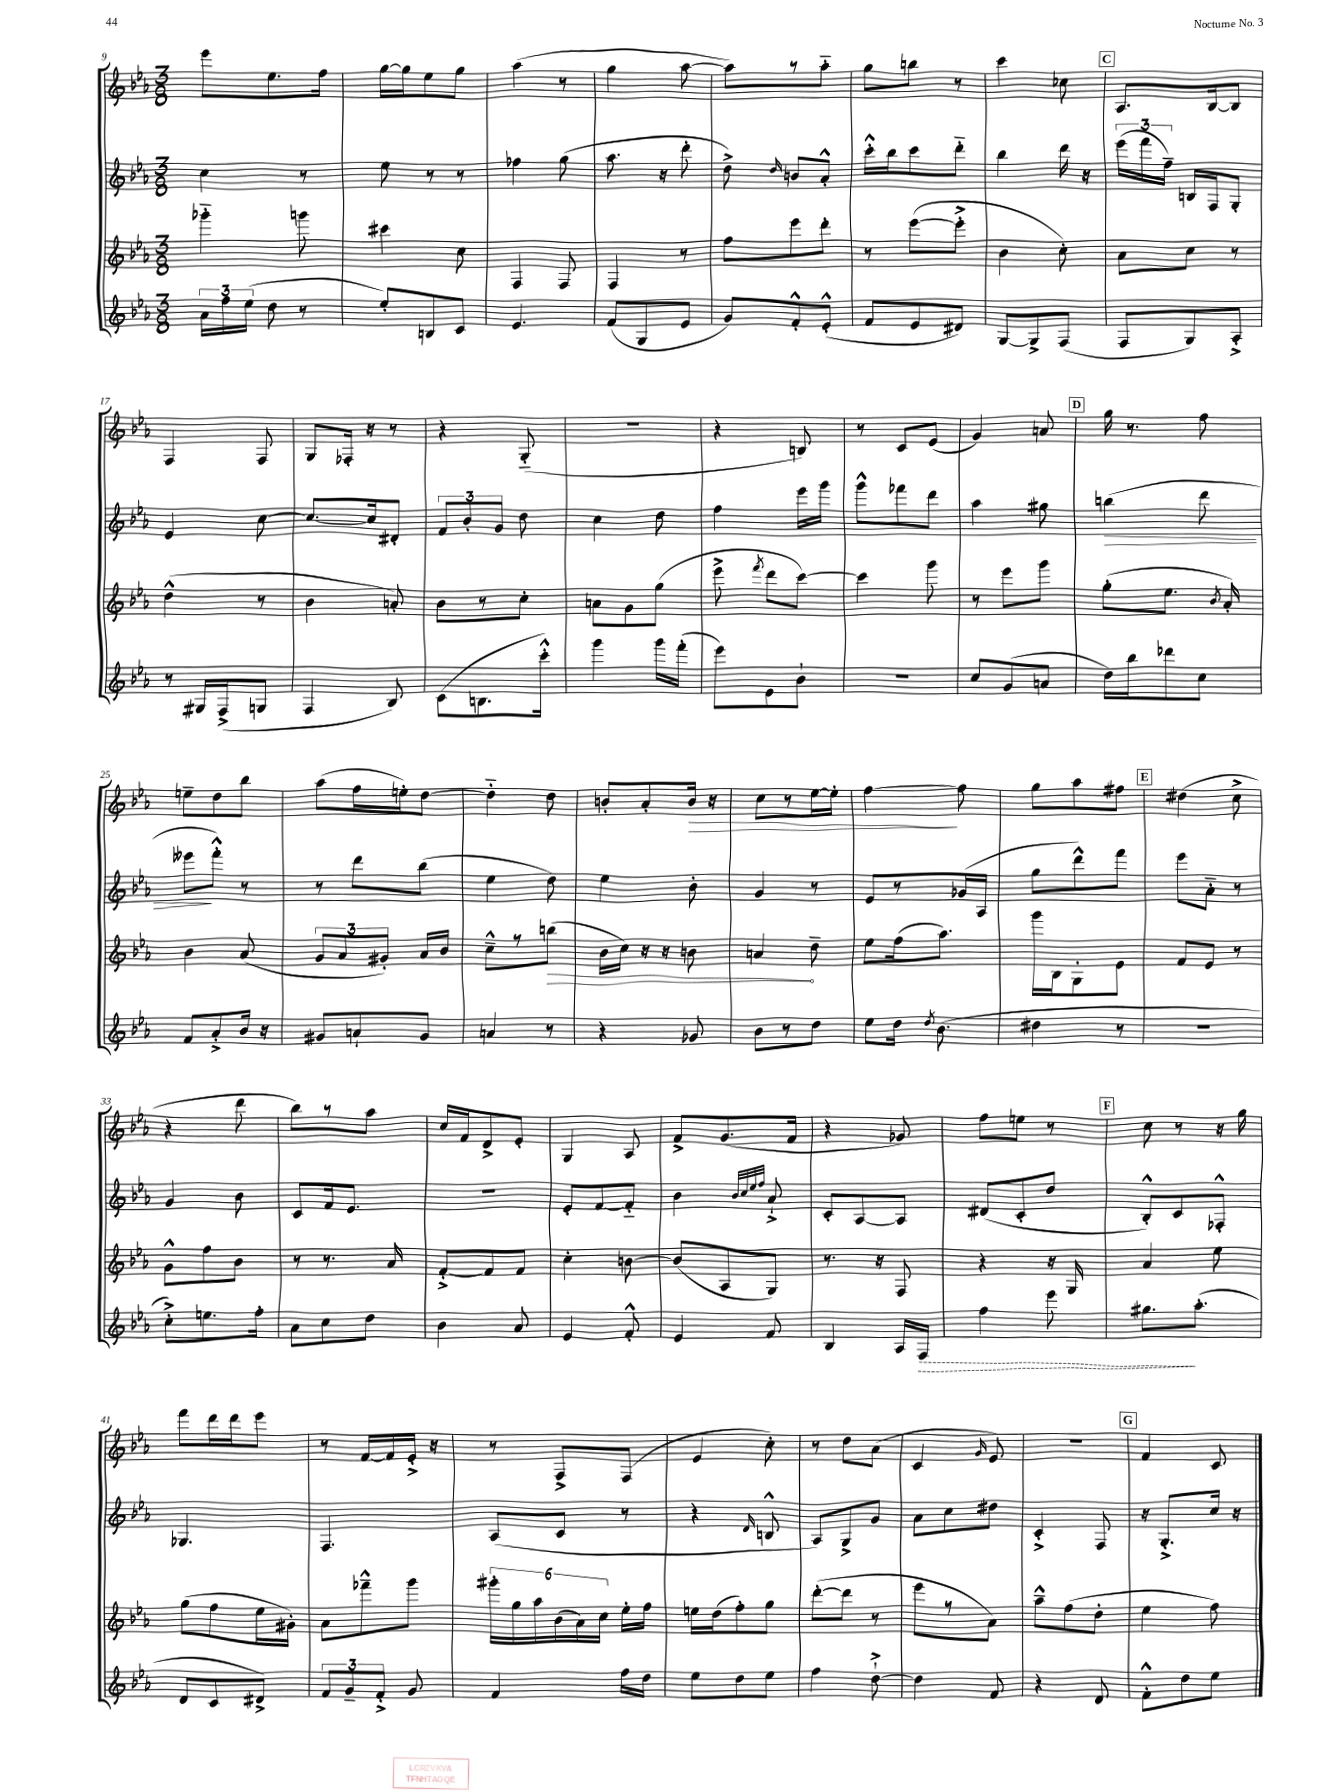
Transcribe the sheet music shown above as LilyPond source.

<<
\new StaffGroup <<
\new Staff = "s0" {
    \clef treble \key ees \major \numericTimeSignature \time 3/8
    \autoBeamOff ees'''8[ ees''8. f''16] |
    g''16[~ g''16 ees''8 g''8] |
    aes''4( r8 |
    g''4 aes''8~ |
    aes''8[) r8 aes''8]-_ |
    g''8[ b''8] r8 |
    c'''4 ces''8 |
    \mark \markup { \box "C" } aes8.[ bes16~ bes8] |
    f4 f8 |
    g8[ fes16]-. r16 r8 |
    r4 g8-_( |
    R4. |
    r4 b8) |
    r8 c'8[ ees'8]( |
    g'4) a'8 |
    \mark \markup { \box "D" } g''16 r8. f''8 |
    e''8[-- d''8 bes''8] |
    aes''8[( f''16 e''16-.) d''8]~ |
    d''4-_ d''8 |
    b'8[-. aes'8-. b'16]\> r16 |
    c''8[ r8 ees''16~ ees''16]-. |
    f''4~\! f''8 |
    g''8[ aes''8 fis''8] |
    \mark \markup { \box "E" } dis''4( c''8-> |
    r4 d'''8 |
    bes''8[) r8 aes''8] |
    c''16[ f'16 d'8-> ees'8]-. |
    g4 aes8 |
    f'8[-> g'8.( f'16] |
    r4 ges'8) |
    f''8[ e''8] r8 |
    \mark \markup { \box "F" } c''8 r8 r16 g''16 |
    f'''8[ d'''16 d'''16 ees'''8] |
    r8 f'16[~ f'16 ees'16]-.-> r16 |
    r8 f8[-> f8]( |
    ees'4 c''8-.) |
    r8 d''8[ aes'8]( |
    c'4 \grace { g'16 } ees'8) |
    R4. |
    \mark \markup { \box "G" } f'4 c'8 \bar "|." |
}
\new Staff = "s1" {
    \clef treble \key ees \major \numericTimeSignature \time 3/8
    \autoBeamOff c''4 r8 |
    ees''8 r8 r8 |
    fes''4 g''8( |
    aes''8. r16 d'''8-. |
    d''8->) \grace { d''16 } b'8[ aes'8]-.-^ |
    c'''16[-.-^ bes''16 c'''8 d'''8]-_ |
    bes''4 d'''16 r16 |
    \mark \markup { \box "C" } \tuplet 3/2 { ees'''16[( f'''16 f''16]--) } b16[ f16 g8]-. |
    ees'4 c''8~ |
    c''8.[~ c''16 dis'8]-. |
    \tuplet 3/2 { f'8[ bes'8-. g'8] } d''8 |
    c''4 d''8 |
    f''4 ees'''16[ g'''16] |
    g'''8[-^ fes'''8 d'''8] |
    aes''4 gis''8 |
    \mark \markup { \box "D" } b''4\>( d'''8 |
    eeses'''8[\! f'''8]-.-^) r8 |
    r8 d'''8[ bes''8]( |
    ees''4 d''8) |
    ees''4 bes'8-. |
    g'4 r8 |
    ees'8[ r8 ges'16( aes16] |
    g''8[ d'''8-^) f'''8] |
    \mark \markup { \box "E" } ees'''8[ aes'8]-_ r8 |
    g'4 bes'8 |
    c'8[ f'16 ees'8.] |
    R4. |
    ees'8[-. f'8~ f'8]-_ |
    bes'4 \grace { bes'32[ c''32 ees''32 f''32] } aes'8-!-> |
    c'8[-. aes8~ aes8] |
    dis'8[( c'8-. d''8] |
    \mark \markup { \box "F" } bes8[-.-^) c'8 fes8]-.-^ |
    ges4. |
    f4. |
    aes8[( c'8] r8 |
    r4 \grace { d'16 } b8-^ |
    aes8[) g8-> g'8] |
    aes'8[ c''8 dis''8] |
    c'4-.-> f8 |
    \mark \markup { \box "G" } r16 g8.[-.-> c''16] r16 \bar "|." |
}
\new Staff = "s2" {
    \clef treble \key ees \major \numericTimeSignature \time 3/8
    \autoBeamOff ges'''4-_ g'''8 |
    cis'''4 c''8 |
    f4 f8 |
    f4 r8 |
    f''8[ ees'''8 d'''8]-. |
    r8 ees'''8[~( ees'''8]-.-> |
    bes'4 c''8-.) |
    \mark \markup { \box "C" } aes'8[ c''8] r8 |
    d''4-^( r8 |
    bes'4 a'8-.) |
    bes'8[ r8 c''8]-. |
    a'8[ g'8 g''8]( |
    ees'''8-> \acciaccatura { f'''8 } d'''8[ c'''8]~) |
    c'''4 g'''8 |
    r8 ees'''8[ g'''8] |
    \mark \markup { \box "D" } g''8[-.( ees''8.] \acciaccatura { bes'8 } aes'16-.) |
    bes'4 aes'8( |
    \tuplet 3/2 { g'8[ aes'8 gis'8]-.) } aes'16[ bes'16] |
    c''8[---^ r8 \once \override Hairpin.circled-tip = ##t b''8]\>( |
    bes'16[ c''16]) r16 r16 b'8 |
    a'4\! d''8-- |
    ees''8[ f''16( aes''8.]) |
    g'''16[ bes16 g8-. ees'8] |
    \mark \markup { \box "E" } f'8[ ees'8] r8 |
    g'8[-^ f''8 bes'8] |
    r8 r8. aes'16 |
    f'8[~-.-> f'8 f'8] |
    c''4-. b'8~ |
    b'8[( aes8 g8]) |
    r8. r16 f8 |
    r4 r16 g16 |
    \mark \markup { \box "F" } aes'4 ees''8 |
    g''8[( f''8 ees''16 gis'16]-.) |
    aes'8[ fes'''8---^ g'''8] |
    \tuplet 6/4 { gis'''16[-. g''16 aes''16 bes'16( aes'16) c''16] } ees''16[-. f''16] |
    e''16[ d''16( f''8-.) g''8] |
    d'''8[~-.( d'''8] r8 |
    ees'''8[ r8 aes'8]) |
    aes''8[---^ f''8( d''8]-. |
    \mark \markup { \box "G" } ees''4 f''8) \bar "|." |
}
\new Staff = "s3" {
    \clef treble \key ees \major \numericTimeSignature \time 3/8
    \autoBeamOff \tuplet 3/2 { aes'16[ f''16 ees''16]( } d''8 r8 |
    ees''8[-.) b8 c'8] |
    ees'4. |
    f'8[( g8 ees'8] |
    g'8[) f'8-.-^ ees'8]-.-^( |
    f'8[ ees'8 dis'8]) |
    g8[~ g8-> f8]( |
    \mark \markup { \box "C" } f8[ g8) aes8]-.-> |
    r8 gis16[ f16->( g8] |
    f4 bes8) |
    c'8[( b8. c'''16]-.-^) |
    g'''4 g'''16[ f'''16]-.( |
    ees'''8[) ees'8 bes'8]-! |
    R4. |
    c''8[ g'8( a'8] |
    \mark \markup { \box "D" } d''16[) bes''16 des'''8 c''8] |
    f'8[ aes'8-.-> bes'16] r16 |
    gis'8[ a'8-! gis'8] |
    a'4 r8 |
    r4 ges'8 |
    bes'8[ r8 d''8] |
    ees''8[ d''16] \acciaccatura { d''8 } bes'8.( |
    dis''4 r8 |
    \mark \markup { \box "E" } R4. |
    c''8[-.->) e''8. f''16]-. |
    aes'8[ c''8 d''8] |
    bes'4 aes'8 |
    ees'4 f'8-.-^ |
    ees'4 f'8 |
    bes4 aes16[ \once \override Hairpin.style = #'dashed-line f16]\> |
    f''4 ees'''8 |
    \mark \markup { \box "F" } gis''8.[\! aes''8.]-.( |
    d'8[ c'8 dis'8]->) |
    \tuplet 3/2 { f'8[ g'8-- f'8]-.-> } g'8 |
    f'4 f''16[ d''16] |
    ees''8[ d''8 ees''8] |
    f''4 d''8~-!-> |
    d''4 f'8 |
    r4 d'8 |
    \mark \markup { \box "G" } f'8[-.-^ d''8 ees''8] \bar "|." |
}
>>
>>
\layout { \context { \Score currentBarNumber = #9 } }
